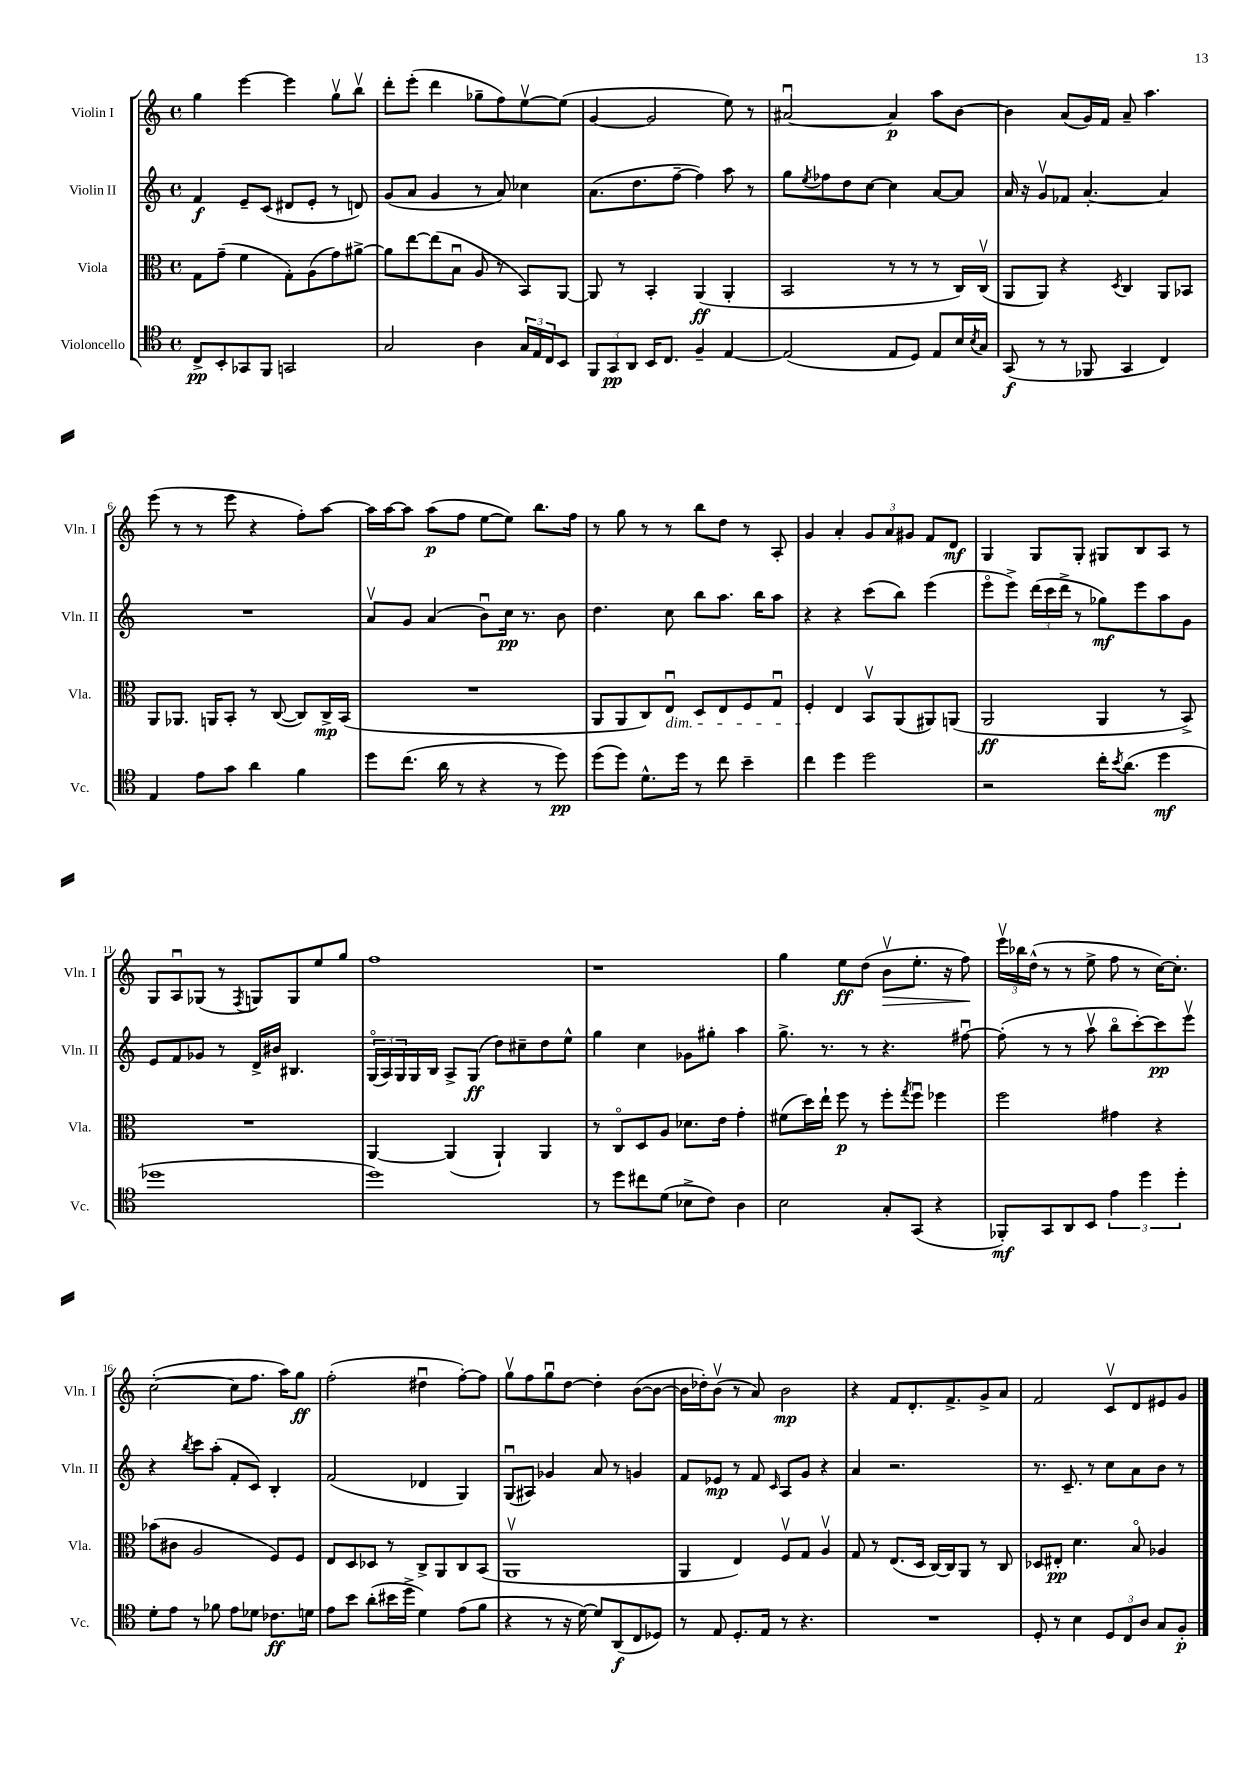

**kern	**dynam	**kern	**dynam	**kern	**dynam	**kern	**dynam
*part4	*part4	*part3	*part3	*part2	*part2	*part1	*part1
*staff4	*staff4	*staff3	*staff3	*staff2	*staff2	*staff1	*staff1
*I"Violoncello	*	*I"Viola	*	*I"Violin II	*	*I"Violin I	*
*I'Vc.	*	*I'Vla.	*	*I'Vln. II	*	*I'Vln. I	*
*clefC4	*	*clefC3	*	*clefG2	*	*clefG2	*
*k[]	*	*k[]	*	*k[]	*	*k[]	*
*M4/4	*	*M4/4	*	*M4/4	*	*M4/4	*
*met(c)	*	*met(c)	*	*met(c)	*	*met(c)	*
=1	=1	=1	=1	=1	=1	=1	=1
8C^/L	pp	8G\L	.	4f/	f	4gg\	.
8BB'/	.	(8g~\J	.	.	.	.	.
8GG-X/	.	4f\	.	8e~/L	.	[4eee\	.
8FF/J	.	.	.	(8c/J	.	.	.
2GGn/	.	8G'\L)	.	8d#X/L	.	4eee\]	.
.	.	(8A\	.	8e'/J	.	.	.
.	.	8g\)	.	8r	.	8ggv\L	.
.	.	[8a#X^\J	.	8dn/)	.	8bbv\J	.
=2	=2	=2	=2	=2	=2	=2	=2
2G/	.	8a#\L]	.	(8g/L	.	8ddd'\L	.
.	.	[8ee\	.	8a/J	.	(8eee'\J	.
.	.	(8ee\]	.	4g/	.	4ddd\	.
.	.	8Bu\J	.	.	.	.	.
4A\	.	8A/	.	8r	.	8gg-X~\L	.
.	.	8r	.	8a/)	.	8ff\)	.
24G/LL	.	8BB/L)	.	4cc-X\	.	[8eev\	.
24E/	.	.	.	.	.	.	.
24C/J	.	.	.	.	.	.	.
8BB/J	.	[8AA/J	.	.	.	(8ee\J]	.
=3	=3	=3	=3	=3	=3	=3	=3
12FF/L	.	8AA/]	.	(8.a\L	.	[4g/	.
12GG/	pp	.	.	.	.	.	.
.	.	8r	.	.	.	.	.
12AA/J	.	.	.	.	.	.	.
.	.	.	.	8.dd\	.	.	.
16BB/KL	.	4BB'/	.	.	.	2g/]	.
8.C/J	.	.	.	.	.	.	.
.	.	.	.	[8ff~\J	.	.	.
4F~/	.	(4AA/	ff	4ff\])	.	.	.
[4E/	.	4AA'/	.	8aa\	.	8ee\)	.
.	.	.	.	8r	.	8r	.
=4	=4	=4	=4	=4	=4	=4	=4
(2E/]	.	2BB/	.	8gg\L	.	[2a#Xu/	.
.	.	.	.	8qee/	.	.	.
.	.	.	.	8ff-X\	.	.	.
.	.	.	.	8dd\	.	.	.
.	.	.	.	[8cc\J	.	.	.
8E/L	.	8r	.	4cc\]	.	4a#/]	p
8D/J)	.	8r	.	.	.	.	.
8E/L	.	8r	.	[8a/L	.	8aa\L	.
16B/L	.	16C/LL)	.	8a/J]	.	[8b\J	.
8qB/	.	.	.	.	.	.	.
16G/JJ	.	(16Cv/JJ	.	.	.	.	.
=5	=5	=5	=5	=5	=5	=5	=5
(8GG/	f	8AA/L	.	16a/	.	4b\]	.
.	.	.	.	16r	.	.	.
8r	.	8AA/J)	.	8gv/L	.	.	.
8r	.	4r	.	8f-X/J	.	(8a/L	.
8FF-X/	.	.	.	[4.a'/	.	16g/L)	.
.	.	.	.	.	.	16f/JJ	.
.	.	8qD/	.	.	.	.	.
4GG/	.	4C/	.	.	.	8a~/	.
.	.	.	.	.	.	4.aa\	.
4C/)	.	8AA/L	.	4a/]	.	.	.
.	.	8BB-X/J	.	.	.	.	.
!!LO:LB:g=z
=6	=6	=6	=6	=6	=6	=6	=6
4E/	.	8AA/L	.	1r	.	(8eee\	.
.	.	8.AA-X/J	.	.	.	8r	.
8e\L	.	.	.	.	.	8r	.
.	.	16AAn/KL	.	.	.	.	.
8g\J	.	8BB'/J	.	.	.	8eee\	.
4a\	.	8r	.	.	.	4r	.
.	.	([8C/	.	.	.	.	.
4f\	.	8C/L])	.	.	.	8ff'\L)	.
.	.	16C^/L	mp	.	.	[8aa\J	.
.	.	(16BB/JJ	.	.	.	.	.
=7	=7	=7	=7	=7	=7	=7	=7
8dd\L	.	1r	.	8av/L	.	16aa\LL]	.
.	.	.	.	.	.	[16aa\J	.
(8.cc\J	.	.	.	8g/J	.	8aa\J]	.
.	.	.	.	(4a/	.	(8aa\L	p
16a\	.	.	.	.	.	.	.
8r	.	.	.	.	.	8ff\J	.
4r	.	.	.	8bu\L)	.	[8ee\L	.
.	.	.	.	16cc\Jk	pp	8ee\J])	.
.	.	.	.	8.r	.	.	.
8r	.	.	.	.	.	8.bb\L	.
8dd\)	pp	.	.	8b\	.	.	.
.	.	.	.	.	.	16ff\Jk	.
=8	=8	=8	=8	=8	=8	=8	=8
(8dd\L	.	8AA/L	.	4.dd\	.	8r	.
8dd\J)	.	8AA/	.	.	.	8gg\	.
8.d^^\L	.	8C/)	.	.	.	8r	.
!	!	!LO:TX:b:i:t=dim.	!	!	!	!	!
.	.	8Eu/J	.	8cc\	.	8r	.
16dd\Jk	.	.	.	.	.	.	.
8r	.	8D/L	.	8bb\L	.	8bb\L	.
8cc\	.	8E/	.	8.aa\J	.	8dd\J	.
4b~\	.	8F/	.	.	.	8r	.
.	.	.	.	16bb\KL	.	.	.
.	.	8Gu/J	.	8aa\J	.	8A'/	.
=9	=9	=9	=9	=9	=9	=9	=9
4cc\	.	4F'/	.	4r	.	4g/	.
4dd\	.	4E/	.	4r	.	4a'/	.
2dd\	.	8BBv/L	.	(8ccc\L	.	12g/L	.
.	.	.	.	.	.	12a/	.
.	.	(8AA/	.	8bb\J)	.	.	.
.	.	.	.	.	.	12g#X/J	.
.	.	8AA#X/)	.	(4eee\	.	8f/L	.
.	.	(8AAn/J	.	.	.	8d/J	mf
=10	=10	=10	=10	=10	=10	=10	=10
2r	.	2AA/	ff	8eee\L	.	4G/	.
.	.	.	.	8eee^\J)	.	.	.
.	.	.	.	(24ddd\LL	.	8G/L	.
.	.	.	.	24ccc\	.	.	.
.	.	.	.	24ddd^\JJ	.	.	.
.	.	.	.	8r	.	8G'/J	.
16cc'\KL	.	4AA/	.	8gg-X\L)	mf	8G#X/L	.
8qb/	.	.	.	.	.	.	.
(8.a\J	.	.	.	.	.	.	.
.	.	.	.	8eee\	.	8B/	.
4dd\	mf	8r	.	8aa\	.	8A/J	.
.	.	8BB^/)	.	8g\J	.	8r	.
!!LO:LB:g=z
=11	=11	=11	=11	=11	=11	=11	=11
1dd-X	.	1r	.	8e/L	.	8G/L	.
.	.	.	.	8f/	.	8Au/	.
.	.	.	.	8g-X/J	.	(8G-X/J	.
.	.	.	.	8r	.	8r	.
.	.	.	.	.	.	8qF/	.
.	.	.	.	16d^/LL	.	8Gn/L)	.
.	.	.	.	16b#X/JJ	.	.	.
.	.	.	.	4.B#X/	.	8G/	.
.	.	.	.	.	.	8ee/	.
.	.	.	.	.	.	8gg/J	.
=12	=12	=12	=12	=12	=12	=12	=12
1dd)	.	[4AA/	.	(24G/LL	.	1ff	.
.	.	.	.	24A/)	.	.	.
.	.	.	.	24G/	.	.	.
.	.	.	.	16G/	.	.	.
.	.	.	.	16B/JJ	.	.	.
.	.	(4AA/]	.	8A^/L	.	.	.
.	.	.	.	(8G/J	ff	.	.
.	.	4AA`/)	.	8dd\L)	.	.	.
.	.	.	.	8cc#X~\	.	.	.
.	.	4AA/	.	8dd\	.	.	.
.	.	.	.	8ee^^\J	.	.	.
=13	=13	=13	=13	=13	=13	=13	=13
8r	.	8r	.	4gg\	.	1r	.
8dd\L	.	8C/L	.	.	.	.	.
8cc#X\	.	8D/	.	4cc\	.	.	.
(8d\J	.	8A/J	.	.	.	.	.
8B-X^\L	.	8.d-X\L	.	8g-X\L	.	.	.
8c\J)	.	.	.	8gg#X'\J	.	.	.
.	.	16e\Jk	.	.	.	.	.
4A\	.	4g'\	.	4aa\	.	.	.
=14	=14	=14	=14	=14	=14	=14	=14
2B\	.	(8f#X\L	.	8.gg^\	.	4gg\	.
.	.	16dd\L)	.	.	.	.	.
.	.	16ee`\JJ	.	8.r	.	.	.
.	.	8ff\	p	.	.	8ee\L	ff
.	.	8r	.	8r	.	(8dd\J	.
!	!	!	!	!	!	!	!LO:HP:b
8G'/L	.	8ff'\L	.	4.r	.	8bv\L	>
.	.	8qgg/	.	.	.	.	.
(8GG/J	.	8ffu\J	.	.	.	8.ee'\J	.
4r	.	4ff-X\	.	.	.	.	.
.	.	.	.	.	.	16r	.
.	.	.	.	[8ff#Xu\	.	8ff\)	.
.	.	.	.	.	.	.	]
=15	=15	=15	=15	=15	=15	=15	=15
8FF-X'/L)	mf	2ff\	.	(8ff#'\]	.	24eeev\LL	.
.	.	.	.	.	.	24bb-X\	.
.	.	.	.	.	.	(24dd^^\JJ	.
8GG/	.	.	.	8r	.	8r	.
8AA/	.	.	.	8r	.	8r	.
8BB/J	.	.	.	8aav\	.	8ee^\	.
6e\	.	4g#X\	.	8bb\L	.	8ff\	.
.	.	.	.	[8ccc'\)	.	8r	.
6dd\	.	.	.	.	.	.	.
.	.	4r	.	8ccc\]	pp	[16cc\KL)	.
.	.	.	.	.	.	8.cc'\J]	.
6dd'\	.	.	.	.	.	.	.
.	.	.	.	8eeev\J	.	.	.
!!LO:LB:g=z
=16	=16	=16	=16	=16	=16	=16	=16
8d'\L	.	(8b-X\L	.	4r	.	([2cc'\	.
8e\J	.	8c#X\J	.	.	.	.	.
.	.	.	.	8qbb/	.	.	.
8r	.	2A/	.	8ccc\L	.	.	.
8f-X\	.	.	.	(8aa'\J	.	.	.
8e\L	.	.	.	8f'/L	.	8cc\L]	.
8d-X\J	.	.	.	8c/J)	.	8.ff\J	.
8.c-X\L	ff	8F/L)	.	4B'/	.	.	.
.	.	.	.	.	.	16aa\KL)	.
.	.	8F/J	.	.	.	8gg\J	ff
16dn\Jk	.	.	.	.	.	.	.
=17	=17	=17	=17	=17	=17	=17	=17
8e\L	.	8E/L	.	(2f/	.	(2ff'\	.
8b\J	.	8D/	.	.	.	.	.
(8a'\L	.	8D-X/J	.	.	.	.	.
16b#X\L	.	8r	.	.	.	.	.
16dd^\JJ	.	.	.	.	.	.	.
4d\)	.	8C^/L	.	4d-X/	.	4dd#Xu\	.
.	.	8AA/	.	.	.	.	.
(8e\L	.	8C/	.	4G/)	.	[8ff'\L)	.
8f\J	.	(8BB/J	.	.	.	8ff\J]	.
=18	=18	=18	=18	=18	=18	=18	=18
4r	.	1AAv	.	(8Gu/L	.	8ggv\L	.
.	.	.	.	8A#X/J)	.	8ff\	.
8r	.	.	.	4g-X/	.	8ggu\	.
16r	.	.	.	.	.	[8dd\J	.
[16d\)	.	.	.	.	.	.	.
8d/L]	.	.	.	8a/	.	4dd'\]	.
(8AA/	f	.	.	8r	.	.	.
8C/	.	.	.	4gn/	.	([8b\L	.
8D-X/J)	.	.	.	.	.	8b\J_	.
=19	=19	=19	=19	=19	=19	=19	=19
8r	.	4AA/	.	8f/L	.	16b\LL]	.
.	.	.	.	.	.	16dd-X'\J)	.
8E/	.	.	.	8e-X/J	mp	(8bv\J	.
8.D'/L	.	4E/)	.	8r	.	8r	.
.	.	.	.	8f/	.	8a/)	.
16E/Jk	.	.	.	.	.	.	.
.	.	.	.	16qqc/	.	.	.
8r	.	8Fv/L	.	8A/L	.	2b\	mp
4.r	.	8G/J	.	8g/J	.	.	.
.	.	4Av/	.	4r	.	.	.
=20	=20	=20	=20	=20	=20	=20	=20
1r	.	8G/	.	4a/	.	4r	.
.	.	8r	.	.	.	.	.
.	.	(8.E/L	.	2.r	.	8f/L	.
.	.	.	.	.	.	8.d'/	.
.	.	16D/Jk	.	.	.	.	.
.	.	[16C/LL)	.	.	.	.	.
.	.	16C/J]	.	.	.	8.f^/	.
.	.	8AA/J	.	.	.	.	.
.	.	8r	.	.	.	8g^/	.
.	.	8C/	.	.	.	8a/J	.
=21	=21	=21	=21	=21	=21	=21	=21
8D'/	.	8D-X/L	.	8.r	.	2f/	.
8r	.	8E#X'/J	pp	.	.	.	.
.	.	.	.	8.c~/	.	.	.
4B\	.	4.d\	.	.	.	.	.
.	.	.	.	8r	.	.	.
12D/L	.	.	.	8cc\L	.	8cv/L	.
12C/	.	.	.	.	.	.	.
.	.	8B/	.	8a\	.	8d/	.
12A/J	.	.	.	.	.	.	.
8G/L	.	4A-X/	.	8b\J	.	8e#X/	.
8F'/J	p	.	.	8r	.	8g/J	.
==	==	==	==	==	==	==	==
*-	*-	*-	*-	*-	*-	*-	*-
